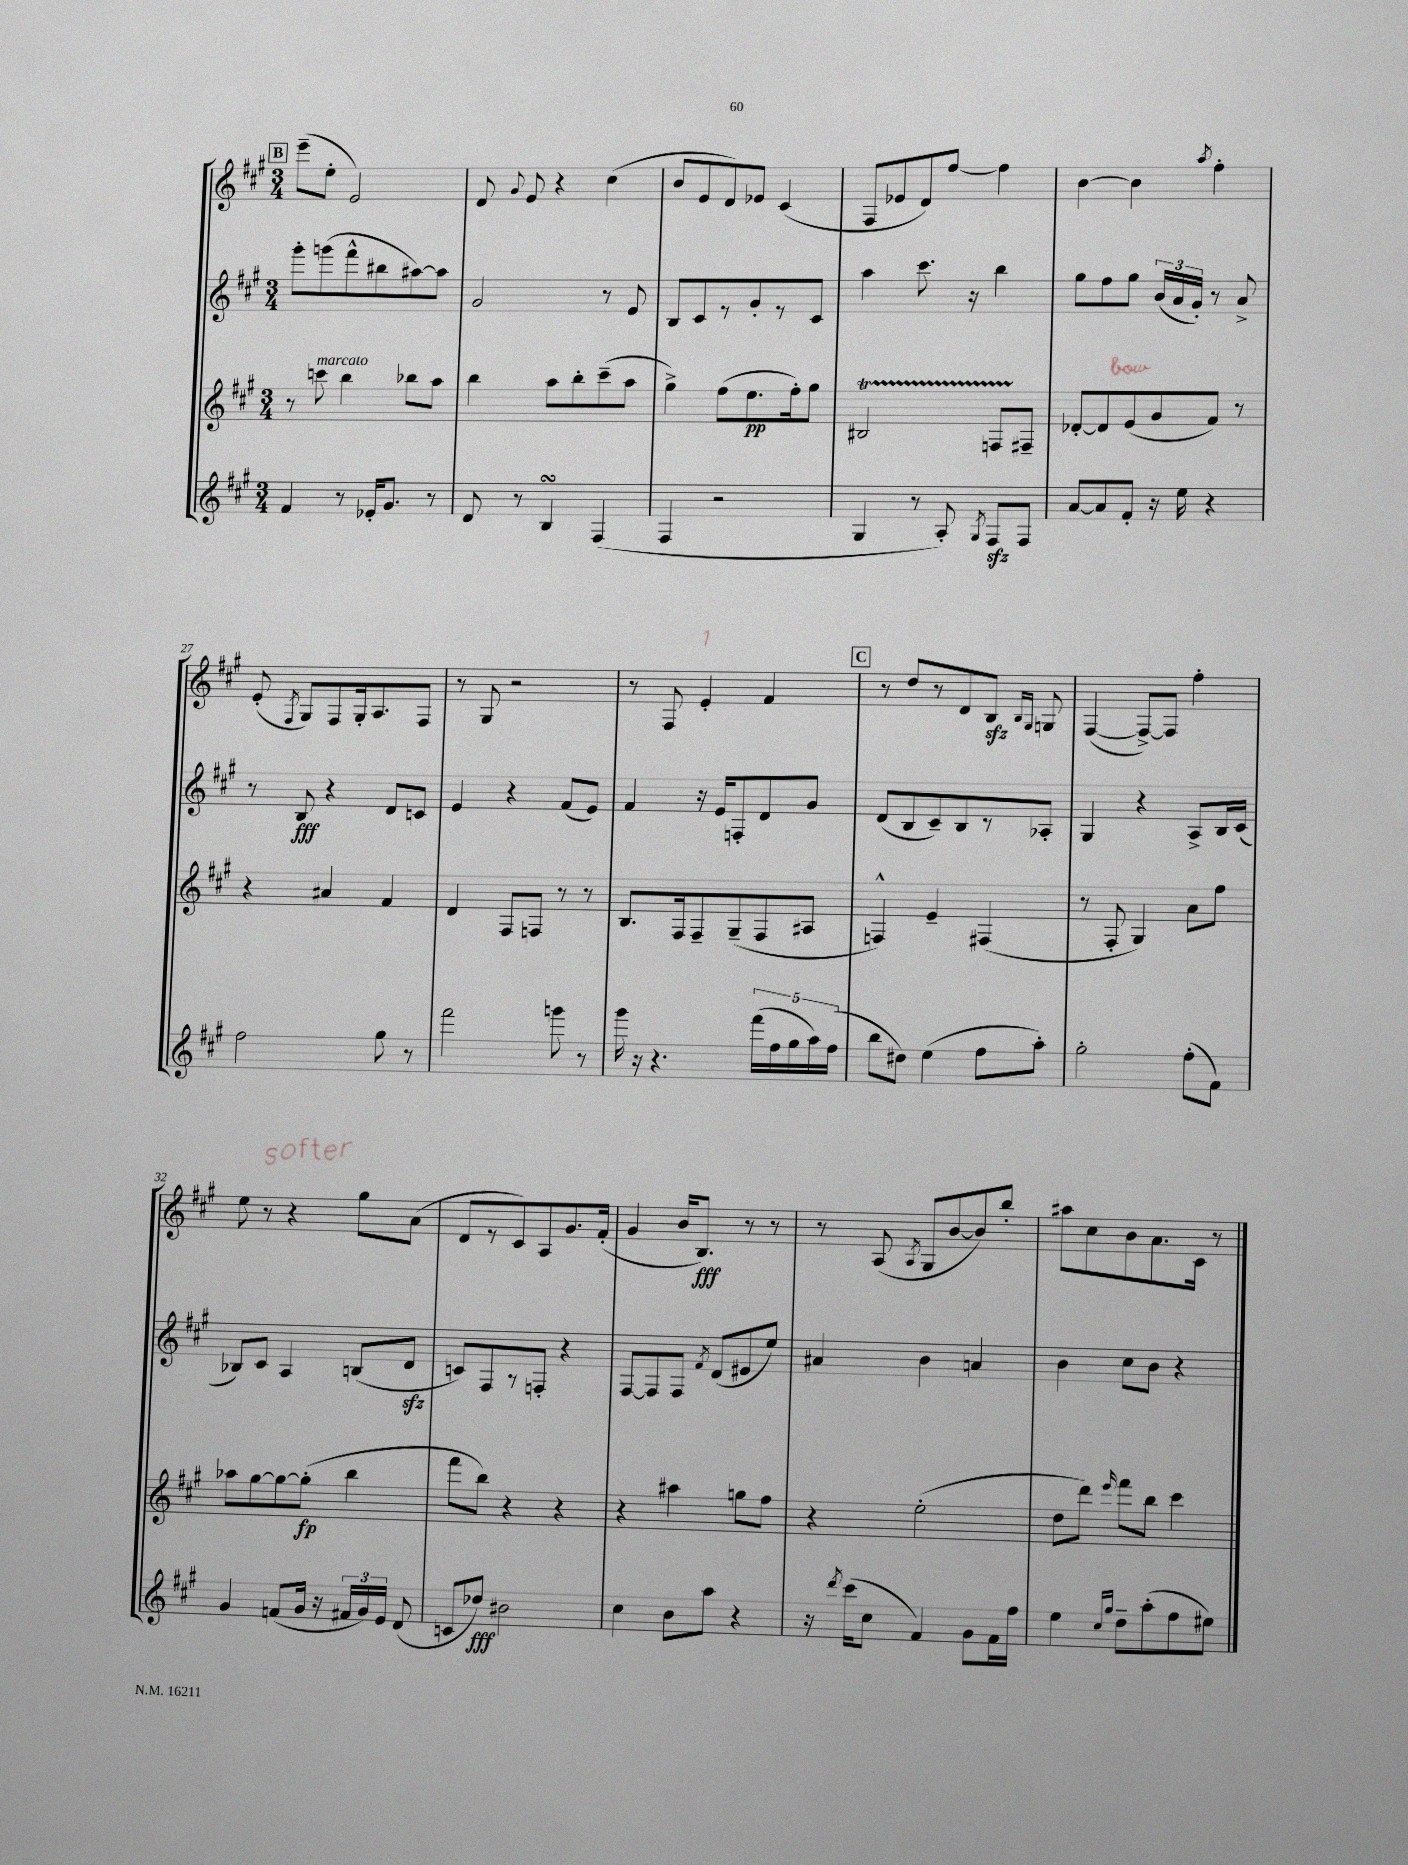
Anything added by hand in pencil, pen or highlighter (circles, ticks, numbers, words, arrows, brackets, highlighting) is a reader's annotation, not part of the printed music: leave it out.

**kern	**kern	**kern	**kern
*staff4	*staff3	*staff2	*staff1
*clefG2	*clefG2	*clefG2	*clefG2
*k[f#c#g#]	*k[f#c#g#]	*k[f#c#g#]	*k[f#c#g#]
*M3/4	*M3/4	*M3/4	*M3/4
4f#	8r	8ggg#'	(8eee~
.	8ccc	(8ggg	8ee'
8r	4bb	8fff#^^	2e)
16e-'	.	8bb#	.
8.g#	.	.	.
.	8bb-	[8aa#)	.
8r	8aa	8aa#]	.
=	=	=	=
8d	4bb	2g#	8d
.	.	.	8qqg#
8r	.	.	8e
4B	8aa	.	4r
.	8bb'	.	.
(4F#	(8ccc#~	8r	(4cc#
.	8aa	8e	.
=	=	=	=
4F#	4gg#^)	8B	8b
.	.	8c#	8e
2r	(8ff#	8r	8d)
.	8.ee	8g#'	8e-
.	.	8r	(4c#
.	16ff#')	.	.
.	8gg#	8c#	.
=	=	=	=
4G#	2B#	4aa	8F#
.	.	.	8e-
8r	.	8.ccc#	8d)
8A')	.	.	[8ff#
.	.	16r	.
8qG#	.	.	.
8F#	8F	4bb	4ff#]
8F#	8F#~	.	.
=	=	=	=
[8a	[8d-'	8gg#	[4b
8a]	8d-]	8ff#	.
8f#'	(8e	8gg#	4b]
16r	8g#	(24b	.
.	.	24a	.
16ee	.	.	.
.	.	24g#')	.
.	.	.	8qaa
4r	8f#)	8r	4ff#'
.	8r	8a^	.
=	=	=	=
2ff#	4r	8r	(8e'
.	.	.	8qF#
.	.	8B	8G#)
.	4a#	4r	8F#
.	.	.	16G#'
.	.	.	8.A
8gg#	4f#	8d	.
8r	.	8c	8F#
=	=	=	=
2fff#	4d	4e	8r
.	.	.	8G#
.	8F#	4r	2r
.	8F	.	.
8ggg	8r	(8f#	.
8r	8r	8e)	.
=	=	=	=
16ggg#	8.B	4f#	8r
16r	.	.	.
4.r	.	.	8F#
.	16F#	.	.
.	8F#~	16r	4e'
.	.	16e	.
.	(8G#~	8F'	.
(20fff#	8F#	8d	4f#
20ff#	.	.	.
20gg#	.	.	.
.	8A#	8g#	.
20aa)	.	.	.
(20ff#	.	.	.
=	=	=	=
8bb	4F^^)	(8d	8r
8dd#)	.	8B	8dd
(4ee	4e~	8c#~)	8r
.	.	8B	8d
8ff#	(4F#	8r	8B
.	.	.	16qqB
.	.	.	16qqG#
8aa')	.	8A-'	8G
=	=	=	=
2gg#'	8r	4G#	([4F#
.	8F#'	.	.
.	4G#)	4r	8F#^_)
.	.	.	8F#]
(8ff#'	8a	8A^	4ff#'
8f#)	8ff#	16B	.
.	.	(16c#	.
=	=	=	=
4g#	8aa-	8B-)	8ee
.	[8gg#	8c#	8r
(8f	8gg#_	4A	4r
16g#	(8gg#']	.	.
16r	.	.	.
24f#	4bb	(8B	8gg#
24g#)	.	.	.
24e	.	.	.
(8d	.	8d	(8a
=	=	=	=
8c	8fff#	8c)	8d
8dd-)	8bb)	8F#	8r
2b#	4r	8r	8c#)
.	.	8F'	8A
.	4r	4r	8.g#
.	.	.	(16f#'
=	=	=	=
4cc#	4r	[8F#	4g#
.	.	8F#]	.
8b	4aa#	8F#	16b
.	.	.	8.B)
.	.	8qf#	.
8aa	.	(8d	.
4r	8gg	8e#	8r
.	8ff#	8ee)	8r
=	=	=	=
16r	4r	4a#	8r
8qddd	.	.	.
(16ccc#	.	.	.
8cc#	.	.	(8A
.	.	.	8qA
4f#)	(2ee'	4b	8G#
.	.	.	[8b
8g#	.	4a	8b])
16f#	.	.	8bb'
16ff#	.	.	.
=	=	=	=
4ee	8dd	4b	8aa#
.	8ddd)	.	8cc#
16qqcc#	.	.	.
16qqgg#	16qqeee	.	.
8dd~	8fff#	8cc#	8b
(8aa'	8bb	8b	8.a
8ff#	4ccc#	4r	.
.	.	.	16c#
8ee#)	.	.	8r
==	==	==	==
*-	*-	*-	*-
